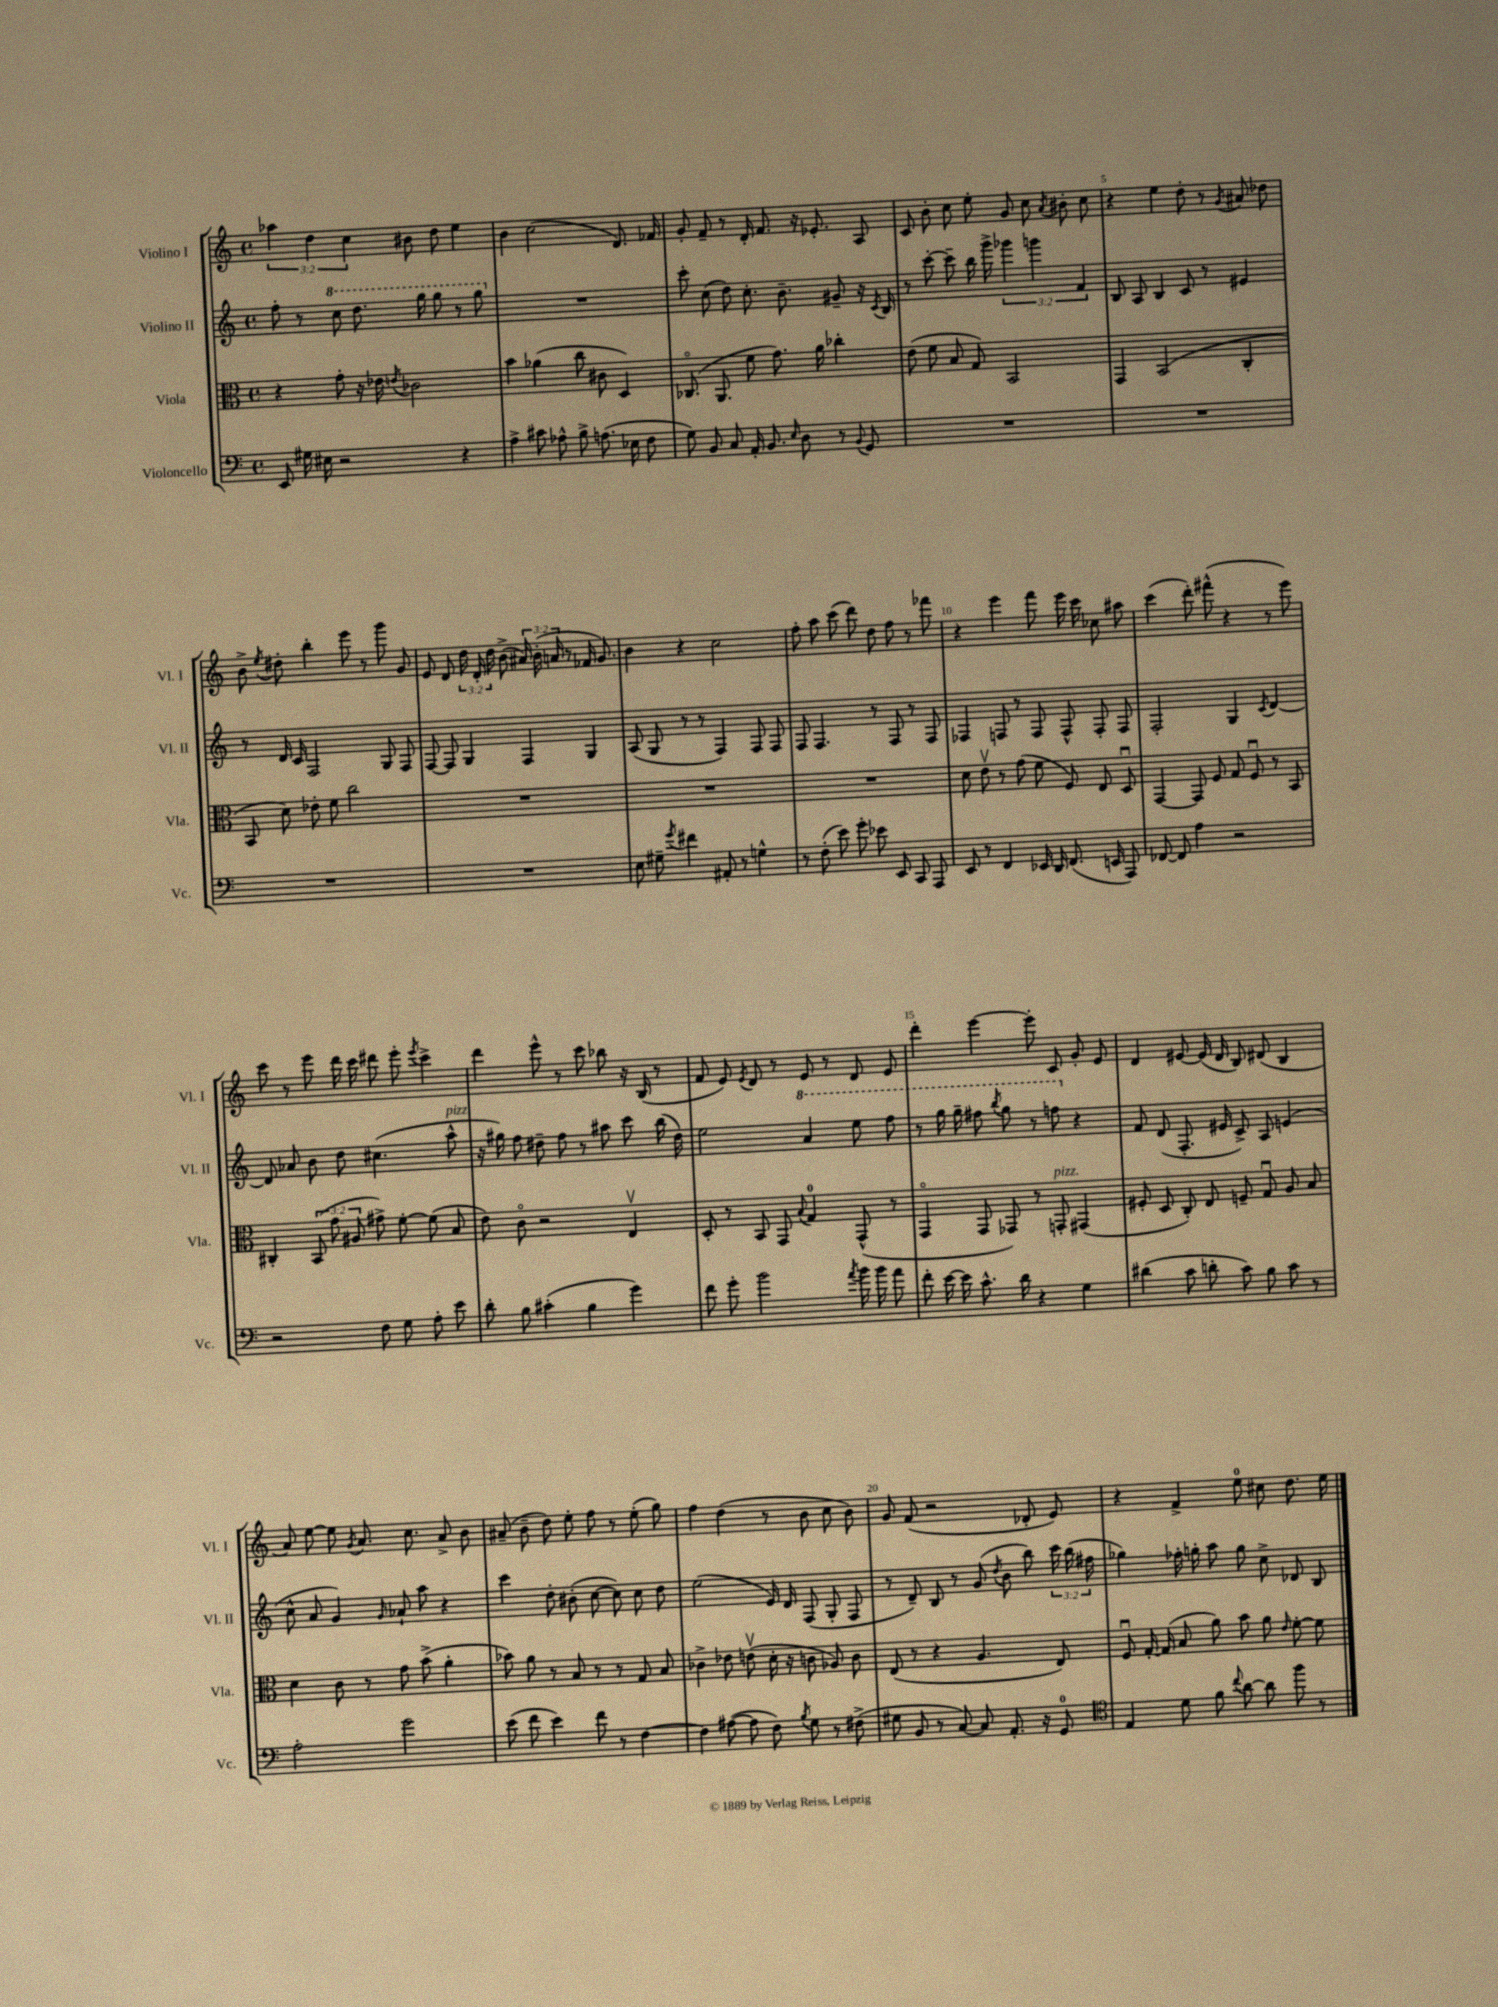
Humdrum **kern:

**kern	**kern	**kern	**kern
*staff4	*staff3	*staff2	*staff1
*clefF4	*clefC3	*clefG2	*clefG2
*k[]	*k[]	*k[]	*k[]
*M4/4	*M4/4	*M4/4	*M4/4
*met(c)	*met(c)	*met(c)	*met(c)
8EE/	4r	8ff'\	6aa-\
16G#\	.	8r	.
.	.	.	6dd\
16E#\	.	.	.
2r	8g'\	8ccc\	.
.	.	.	6cc\
.	16r	8.ddd\	.
.	16e-\	.	.
.	8qe/	.	.
.	2c-\	.	8b#\
.	.	16ggg\	.
.	.	8ggg\	8dd\
4r	.	8r	4ee\
.	.	8ggg\	.
=	=	=	=
4A^\	4b\	1r	4b\
8c#\	(4a-\	.	(2cc\
8A-^^\	.	.	.
8B^\	8cc\	.	.
(8.A\	8c#\	.	.
.	4D/)	.	8.d/)
16E-\	.	.	.
8F\	.	.	.
.	.	.	16f-/
=	=	=	=
8G\)	(8.C-o/	8ccc'\	8g'/
8BB/	.	(8cc\	8f~/
.	8.AA/	.	.
8C/	.	8dd\)	8r
16AA'/	8f\	8.cc'\	16d'/
8.BB/	.	.	8.f/
.	8.g\)	.	.
.	.	8.b~\	.
16qqE/	.	.	.
8D\	.	.	16r
.	16a\	.	8.e-'/
8r	4cc-'\	8g#~/	.
8qqBB/	.	.	.
8GG/	.	16r	8A/
.	.	8qc/	.
.	.	16B/	.
=	=	=	=
1r	(8e\	8r	8c/
.	8f\	[8ccc'\	8b'\
.	8B/	8ccc~\]	8cc\
.	8G/)	16bb\	8ee'\
.	.	16ggg^\	.
.	2BB/	6ggg-\	8g/
.	.	.	8cc\
.	.	6ggg\	.
.	.	.	8qa/
.	.	.	8b#'\
.	.	6f/	.
.	.	.	8cc\
=	=	=	=
1r	4GG/	8B/	4r
.	.	8A/	.
.	(2BB/	4B/	4ee\
.	.	8c/	8dd'\
.	.	8r	8r
.	.	.	8qg/
.	4C'/	4e#/	8a#/
.	.	.	8dd-\
=	=	=	=
1r	8BB/	8r	8b^\
.	.	.	8qee/
.	8d\)	16d/	8dd#'\
.	.	16c/	.
.	8e-'\	2F/	4bb'\
.	8f\	.	.
.	2cc\	.	8eee\
.	.	.	8r
.	.	8G/	8ggg\
.	.	8F/	8g/
=	=	=	=
1r	1r	[8F/	8e/
.	.	8F/]	8d/
.	.	4G/	24dd\
.	.	.	24d'/
.	.	.	24dd\
.	.	.	(8b^\
.	.	4F/	24a#/)
.	.	.	(24b'\
.	.	.	24a/
.	.	.	8r
.	.	4G/	16f-/
.	.	.	8.g/)
=	=	=	=
8E\	1r	(8A/	4b\
8G#~\	.	8G/	.
8qg/	.	.	.
4f#\	.	8r	4r
.	.	8r	.
8AA#'/	.	4F/)	2cc\
8r	.	.	.
4G^^\	.	8F/	.
.	.	8F/	.
=	=	=	=
8r	1r	8F/	8ff'\
(8F'\	.	4.F/	8aa\
8e\)	.	.	(8ccc\
8g'\	.	.	8ddd\)
8e-\	.	8r	8dd\
8EE/	.	8F/	8ff\
8CC/	.	8r	8r
8AAA/	.	8F/	8fff-\
=	=	=	=
8EE/	8d\	4F-/	4r
8r	8ev\	.	.
4FF/	8r	8F/	4eee\
.	(8g\	8r	.
16EE-/	8f\	8F/	8fff\
16DD/	.	.	.
(8.FF/	8F/)	8F^^/	16eee\
.	.	.	16ccc\
.	8E/	8F'/	8cc-\
16EE/	.	.	.
8AAA/)	8Du/	8F/	8aa#\
=	=	=	=
[8FF-/	[4GG/	2F'/	(4ccc\
8FF-/]	.	.	.
4A\	8GG/]	.	8ddd'\)
.	8F/	.	(8fff#^^\
2r	8G/	4G/	4r
.	8Fu/	.	.
.	.	8qc/	.
.	8r	[4d/	8r
.	8BB/	.	8eee\)
=	=	=	=
2r	4C#'/	8d/]	8ccc\
.	.	8a-/	8r
.	(12BB/	8b\	8eee\
.	12g\	.	.
.	.	8dd\	16ddd\
.	12A#/	.	.
.	.	.	16ccc\
8F\	8g#^\)	(4.cc#\	8ddd#\
8G\	[8f'\	.	8eee'\
.	.	.	8qeee/
8A'\	(8f\]	.	4ccc^\
8e\	8B/	8aa^^\	.
=	=	=	=
8d'\	8e\)	16r	4ddd\
.	.	16gg#\)	.
8B\	8co\	8ff\	.
(4c#'\	2r	8dd#~\	8eee^^\
.	.	8ff\	8r
4B\	.	8r	8ccc\
.	.	8aa#\	8bb-\
4g\)	4Ev/	8ccc\	16r
.	.	.	(16B/
.	.	(16bb\	8r
.	.	16dd#\)	.
=	=	=	=
8f\	8D'/	2ee\	8f/
8g'\	8r	.	8e/)
.	.	.	8qe/
2b\	8BB/	.	8d/
.	8GG/	.	8r
.	8qqB/	.	.
.	4G/	4aa/	8e/
.	.	.	8r
8qa/	.	.	.
16b\	(8GG^^/	8eee\	8d/
16b\	.	.	.
8a\	8r	8fff\	8e/
=	=	=	=
8f'\	4GGo/	8r	4ddd'\
[16e\	.	16ggg\	.
16e\]	.	16ggg~\	.
8.c^^\	8GG/	8fff#\	[4eee\
.	.	8qbbb/	.
.	8GG-/)	8ggg\	.
16d\	.	.	.
4r	8r	8r	8eee'\]
.	8GG'/	8fff\	8c/
4G\	(4GG#/	4r	8g'/
.	.	.	8e/
=	=	=	=
(4d#\	8F#'/	8f/	4d/
.	8D/	(8d/	.
8c\	8C'/)	8.F'/	[8e#/
8d'\	8E/	.	(16e#/]
.	.	16e#/	16d/
8c\)	8F~/	8c^/)	8B/)
8B\	8Gu/	8A/	(8d#/
8c\	8A/	(4e/	4B/
8r	8B/	.	.
=	=	=	=
2A'\	4d\	8cc^^\	8a/)
.	.	8a/	[8ee\
.	8c\	4g/)	8ee\]
.	.	.	8qg/
.	8r	.	8.a/
.	.	16qqg/	.
2g\	8g\	8a-`/	.
.	.	.	8.cc\
.	(8b^\	8aa\	.
.	4a'\	4r	8a^/
.	.	.	8b\
=	=	=	=
(8e\	8b-\)	4ccc\	(8a#~/
8f\	8a\	.	8b~\
4e\)	8r	8dd'\	8dd\)
.	8B/	(8b#'\	8ee'\
8f\	8r	[8cc\	8ff\
8r	8r	8cc\])	8r
[4F\	8G/	8cc\	(8ee'\
.	8B/	8dd\	8gg\)
=	=	=	=
4F\]	4c-^\	(2ee\	4ff\
([8A#\	8e-\	.	(4dd\
8A#\]	(8ev\	.	.
8F\)	16d'\	16e/)	8r
.	16r	16d/	.
8qB/	.	.	.
8G\	8c\	(8F/	8b\
8r	8A-/)	8G'/	8cc\
(8F#^\	8c\	8F/	8b\)
=	=	=	=
8G#\	(8E/	8r	8g/
8BB/	8r	8d~/)	(8f/
8r	4r	8B/	2r
[8C/)	.	8r	.
8C/]	4.A/	(8g/	.
.	.	8qdd/	.
8.AA'/	.	8b\	.
.	.	8bb\)	8d-'/
16r	.	.	.
8GG/	8E/)	24ccc\	8e/)
.	.	(24bb\	.
.	.	24ff#\	.
=	=	=	=
*clefC4	*	*	*
4E/	8Fu/	4gg-\)	4r
.	[16G'/	.	.
.	(16G/]	.	.
8d\	8B/	16ff-'\	4f^/
.	.	16gg'\	.
8f\	8a\)	8aa\	.
8qqcc/	.	.	.
[8a\	8b\	8gg\	8ee\
8a\]	8a\	8cc^\	8cc#\
.	16qqe/	.	.
8ff\	[8f'\	8d-/	8.dd\
8r	8f\]	8B/	.
.	.	.	16ee\
==	==	==	==
*-	*-	*-	*-
